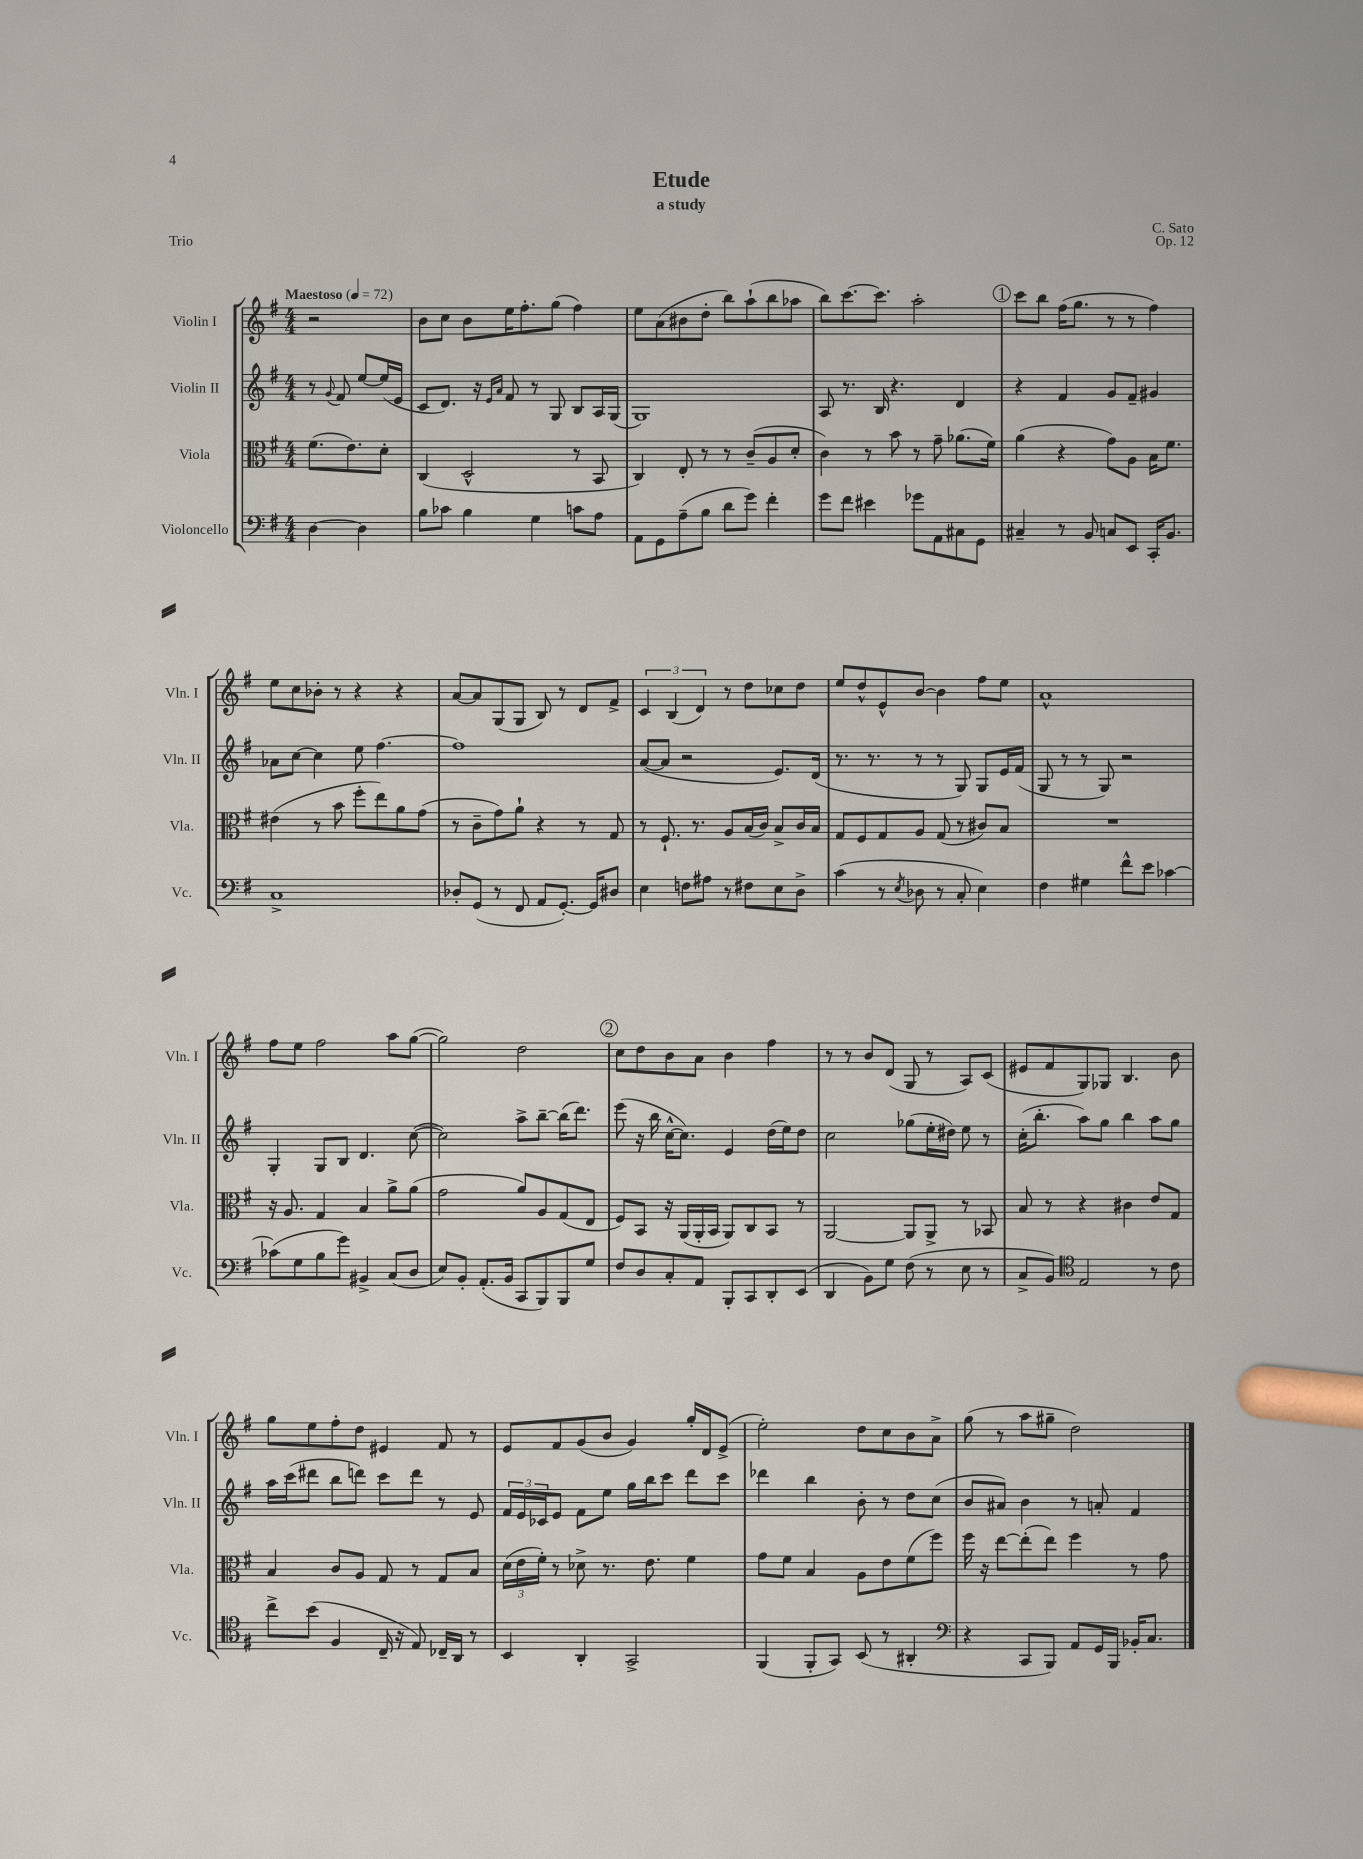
\header { title = "Etude" composer = "C. Sato" subtitle = "a study" opus = "Op. 12" piece = "Trio" }
<<
\new StaffGroup <<
\new Staff = "s0" \with { instrumentName = "Violin I" shortInstrumentName = "Vln. I" } {
    \clef treble \key g \major \numericTimeSignature \time 4/4 \partial 2 \tempo "Maestoso" 4 = 72
    r2 |
    b'8 c''8 b'8 e''16 fis''8.-. g''8( fis''4) |
    e''8 a'8( bis'8 d''8-. b''8) a''8-!( b''8 aes''8 |
    b''8) c'''8.~ c'''8. a''2-. |
    \mark \markup { \circle "1" } c'''8 b''8 fis''16( g''8. r8 r8 fis''4) |
    e''8 c''8 bes'8-. r8 r4 r4 |
    a'8~ a'8 g8( g8 b8) r8 d'8 fis'8-> |
    \tuplet 3/2 { c'4 b4( d'4) } r8 d''8 ces''8 d''8 |
    e''8 d''8-^ e'8-^ b'8~ b'4 fis''8 e''8 |
    a'1-^ |
    fis''8 e''8 fis''2 a''8 g''8~( |
    g''2) d''2 |
    \mark \markup { \circle "2" } c''8 d''8 b'8 a'8 b'4 fis''4 |
    r8 r8 b'8 d'8( g8 r8 a8) c'8( |
    eis'8 fis'8 g8) ges8 b4. b'8 |
    g''8 e''8 fis''8-. d''8 eis'4 fis'8 r8 |
    e'8 fis'8 g'8( b'8 g'4) g''16-. d'16 e'8->( |
    e''2-.) d''8 c''8 b'8 a'8-> |
    g''8( r8 a''8 gis''8-- d''2) \bar "|." |
}
\new Staff = "s1" \with { instrumentName = "Violin II" shortInstrumentName = "Vln. II" } {
    \clef treble \key g \major \numericTimeSignature \time 4/4 \partial 2
    r8 \appoggiatura { g'8 } fis'8 e''8~ e''16( e'16 |
    c'8 d'8.) r16 \grace { e'16 a'16 } fis'8 r8 g8 b8 a16 g16( |
    g1) |
    a8 r8. b16 r4. d'4 |
    \mark \markup { \circle "1" } r4 fis'4 g'8 fis'8-- gis'4 |
    aes'8 c''8~ c''4 e''8 fis''4.~ |
    fis''1 |
    a'8~( a'8 r2 e'8.) d'16( |
    r8. r8. r8 r8 g8) g8 e'16 fis'16( |
    g8 r8 r8 g8) r2 |
    g4-. g8 b8 d'4. c''8~( |
    c''2) a''8-> b''8~-- b''16( d'''8.) |
    \mark \markup { \circle "2" } e'''8( r16 b''16 c''16~-^ c''8.) e'4 d''16( e''16) d''8 |
    c''2 ges''8( e''16-. dis''16) e''8 r8 |
    c''16-.( b''8.-. a''8) g''8 b''4 a''8 g''8 |
    a''16 c'''16( dis'''8 b''8 d'''8) c'''8 d'''8 r8 e'8 |
    \tuplet 3/2 { fis'16 e'16 ces'16 } e'8 fis'8 e''8 g''16 b''16 c'''8 d'''8 c'''8 |
    des'''4 b''4 b'8-. r8 d''8 c''8( |
    b'8 ais'8) b'4 r8 a'8-. fis'4 \bar "|." |
}
\new Staff = "s2" \with { instrumentName = "Viola" shortInstrumentName = "Vla." } {
    \clef alto \key g \major \numericTimeSignature \time 4/4 \partial 2
    fis'8.( e'8.) d'8-. |
    c4( d2-^ r8 b,8 |
    c4) e8-. r8 r8 c'8--( a8 d'8-. |
    c'4) r8 b'8 r8 g'8-- aes'8.( fis'16) |
    \mark \markup { \circle "1" } a'4( r4 g'8) a8 b16 fis'8. |
    eis'4( r8 b'8 fis''8-. e''8) a'8 g'8( |
    r8 c'8-- g'8) a'8-! r4 r8 g8 |
    r8 fis8.-! r8. a8 b16( c'16) b8-> c'16 b16 |
    g8 fis8 g8 a8 g8( r8 cis'8) b8 |
    R1 |
    r16 a8. g4 b4 a'8-> a'8( |
    g'2 a'8) a8 g8( e8 |
    \mark \markup { \circle "2" } fis8) b,8 r16 a,16( a,16-. b,16 a,8) c8 b,8 r8 |
    a,2~ a,8 a,8-> r8 bes,8 |
    b8 r8 r4 cis'4 e'8 g8 |
    b4 c'8 a8 g8 r8 g8 b8 |
    \tuplet 3/2 { d'16( e'16 fis'16-.) } r8 des'8-> r8. e'8. fis'4 |
    g'8 fis'8 b4 a8 e'8 fis'8( fis''8) |
    fis''16 r16 e''8~ e''8-.( e''8) fis''4 r8 g'8 \bar "|." |
}
\new Staff = "s3" \with { instrumentName = "Violoncello" shortInstrumentName = "Vc." } {
    \clef bass \key g \major \numericTimeSignature \time 4/4 \partial 2
    d4~ d4 |
    b8 ces'8 b4 g4 c'8 a8 |
    a,8 g,8 a8--( b8 d'8 g'8) fis'4-. |
    g'8 fis'8 eis'4 ges'8 a,8 cis8 g,8 |
    \mark \markup { \circle "1" } cis4-- r8 b,8 c8 e,8 c,16-. b,8. |
    c1-> |
    des8-. g,8( r8 fis,8 a,8 g,8.~-.) g,16 dis8 |
    e4 f8 ais8 r8 fis8 e8 d8-> |
    c'4( r8 \acciaccatura { e8 } des8 r8 c8-. e4) |
    fis4 gis4 fis'8-^ e'8 ces'4~ |
    ces'8( g8 b8 g'8) bis,4-> c8( d8 |
    e8) b,8-. a,8.-.( b,16 c,8 b,,8) b,,8 g8 |
    \mark \markup { \circle "2" } fis8 d8 c8-. a,8 b,,8-. c,8 d,8-. e,8( |
    d,4 b,8) g8 fis8( r8 e8 r8 |
    c8-> b,8) \clef tenor e2 r8 c'8 |
    c''8-> b'8( fis4 c16-- r16 e8) ces16-- a,16 r8 |
    b,4 a,4-. g,2-> |
    fis,4( fis,8-. g,8) b,8( r8 ais,4-. |
    \clef bass r4 c,8 b,,8) a,8 g,16 b,,16 bes,16-. c8. \bar "|." |
}
>>
>>
\layout { \context { \Score \remove "Bar_number_engraver" } }
